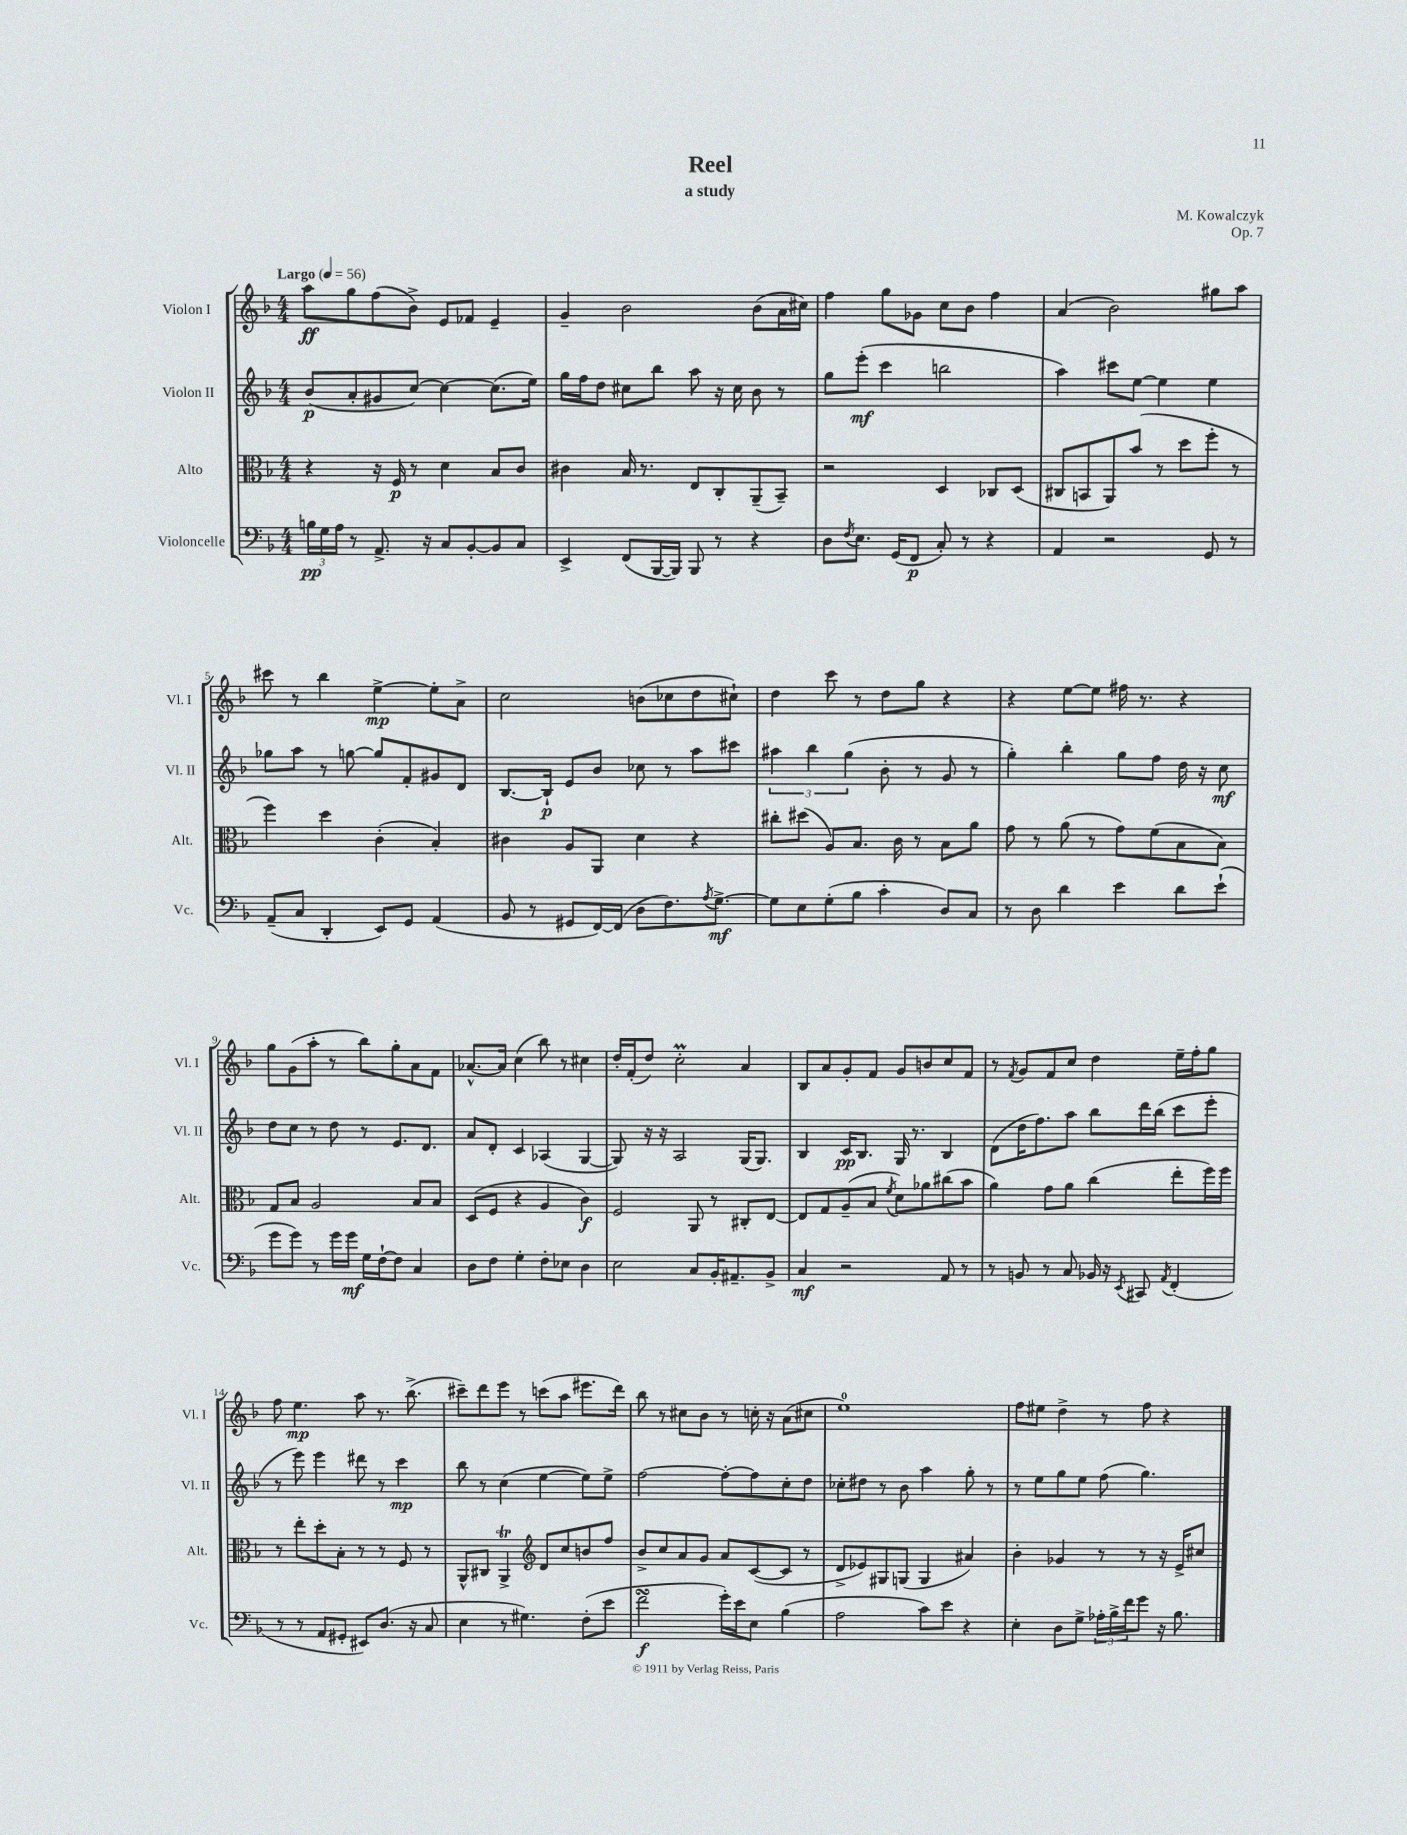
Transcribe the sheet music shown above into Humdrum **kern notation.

**kern	**dynam	**kern	**dynam	**kern	**dynam	**kern	**dynam
*part4	*part4	*part3	*part3	*part2	*part2	*part1	*part1
*staff4	*staff4	*staff3	*staff3	*staff2	*staff2	*staff1	*staff1
*I"Violoncelle	*	*I"Alto	*	*I"Violon II	*	*I"Violon I	*
*I'Vc.	*	*I'Alt.	*	*I'Vl. II	*	*I'Vl. I	*
*clefF4	*	*clefC3	*	*clefG2	*	*clefG2	*
*k[b-]	*	*k[b-]	*	*k[b-]	*	*k[b-]	*
*M4/4	*	*M4/4	*	*M4/4	*	*M4/4	*
*MM56	*	*MM56	*	*MM56	*	*MM56	*
=1	=1	=1	=1	=1	=1	=1	=1
!	!	!	!	!	!	!LO:TX:a:B:t=Largo	!
24Bn\LL	pp	4r	.	(8b-/L	p	8aa\L	ff
24G\	.	.	.	.	.	.	.
24A\JJ	.	.	.	.	.	.	.
8r	.	.	.	8a'/	.	8gg\	.
8.AA^/	.	16r	.	8g#X/	.	(8ff\	.
.	.	16F/	p	.	.	.	.
.	.	8r	.	[8cc/J)	.	8b-^\J)	.
16r	.	.	.	.	.	.	.
8C/L	.	4d\	.	4cc\_	.	8e/L	.
[8BB-'/	.	.	.	.	.	8f-X/J	.
8BB-/]	.	8B-/L	.	(8.cc\L]	.	4e~/	.
8C/J	.	8c/J	.	.	.	.	.
.	.	.	.	16ee\Jk)	.	.	.
=2	=2	=2	=2	=2	=2	=2	=2
4EE^/	.	4c#X\	.	16gg\LL	.	4g~/	.
.	.	.	.	16ff\J	.	.	.
.	.	.	.	8dd\J	.	.	.
(8FF/L	.	16B-/	.	8cc#X\L	.	2b-\	.
.	.	8.r	.	.	.	.	.
[16BBB-/L	.	.	.	8bb-\J	.	.	.
16BBB-/JJ])	.	.	.	.	.	.	.
8BBB-/	.	8E/L	.	8aa\	.	.	.
8r	.	8C'/	.	16r	.	.	.
.	.	.	.	16cc#\	.	.	.
4r	.	(8AA~/	.	8b-\	.	(8b-\L	.
.	.	8BB-~/J)	.	8r	.	16a\L	.
.	.	.	.	.	.	16cc#X\JJ)	.
=3	=3	=3	=3	=3	=3	=3	=3
8D\L	.	2r	.	8gg\L	.	4ff\	.
8qF/	.	.	.	.	.	.	.
8.E\J	.	.	.	(8eee'\J	mf	.	.
.	.	.	.	4ccc\	.	8gg\L	.
(16GG/KL	.	.	.	.	.	.	.
8FF/J	p	.	.	.	.	8g-X\J	.
8C'/)	.	4D/	.	2bbn\	.	8cc\L	.
8r	.	.	.	.	.	8b-\J	.
4r	.	8C-X/L	.	.	.	4ff\	.
.	.	(8D/J	.	.	.	.	.
=4	=4	=4	=4	=4	=4	=4	=4
4AA/	.	8C#X/L	.	4aa\)	.	(4a/	.
.	.	8BBn/	.	.	.	.	.
2r	.	8AA/)	.	8ccc#X\L	.	2b-\)	.
.	.	(8b-/J	.	[8ee\J	.	.	.
.	.	8r	.	4ee\]	.	.	.
.	.	8dd\L	.	.	.	.	.
8GG/	.	8ff'\J	.	4ee\	.	8gg#X\L	.
8r	.	8r	.	.	.	8aa\J	.
!!LO:LB:g=z
=5	=5	=5	=5	=5	=5	=5	=5
(8AA~/L	.	4ff\)	.	8gg-X\L	.	8ccc#X\	.
8C/J	.	.	.	8aa\J	.	8r	.
4DD'/	.	4dd\	.	8r	.	4bb-\	.
.	.	.	.	[8ggn\	.	.	.
8EE/L)	.	(4c'\	.	8gg/L]	.	[4ee^\	mp
8GG/J	.	.	.	8f'/	.	.	.
(4AA/	.	4B-'/)	.	8g#X/	.	8ee'\L]	.
.	.	.	.	8d/J	.	8a^\J	.
=6	=6	=6	=6	=6	=6	=6	=6
8BB-/	.	4c#X\	.	[8.B-/L	.	2cc\	.
8r	.	.	.	.	.	.	.
.	.	.	.	16B-`/Jk]	p	.	.
8GG#X/L	.	8A/L	.	8e/L	.	.	.
[16FF/L)	.	8AA/J	.	8b-/J	.	.	.
(16FF/JJ]	.	.	.	.	.	.	.
8D\L	.	4d\	.	8cc-X\	.	(8bn\L	.
8.F\)	.	.	.	8r	.	8cc-X\	.
.	.	4r	.	8aa\L	.	8dd\	.
8qA/	.	.	.	.	.	.	.
[8.G^\J	mf	.	.	.	.	.	.
.	.	.	.	8ccc#X\J	.	8cc#X`\J)	.
=7	=7	=7	=7	=7	=7	=7	=7
8G\L]	.	8cc#X'\L	.	6aa#X\	.	4dd\	.
8E\	.	(8dd#X\J	.	.	.	.	.
.	.	.	.	6bb-\	.	.	.
(8G'\	.	8A/L)	.	.	.	8ccc\	.
.	.	.	.	(6gg\	.	.	.
8B-\J	.	8.B-/J	.	.	.	8r	.
4c'\	.	.	.	8b-'\	.	8dd\L	.
.	.	16c\	.	.	.	.	.
.	.	8r	.	8r	.	8gg\J	.
8D/L)	.	8B-\L	.	8g/	.	4r	.
8C/J	.	8a\J	.	8r	.	.	.
=8	=8	=8	=8	=8	=8	=8	=8
8r	.	8g\	.	4gg'\)	.	4r	.
8D\	.	8r	.	.	.	.	.
4d\	.	(8a\	.	4bb-'\	.	[8ee\L	.
.	.	8r	.	.	.	8ee\J]	.
4e\	.	8g\L)	.	8gg\L	.	16ff#X\	.
.	.	.	.	.	.	8.r	.
.	.	(8f\	.	8ff\J	.	.	.
8d\L	.	8B-\	.	16dd\	.	4r	.
.	.	.	.	16r	.	.	.
(8e`\J	.	8B-\J)	.	8cc\	mf	.	.
!!LO:LB:g=z
=9	=9	=9	=9	=9	=9	=9	=9
8g\L	.	8G/L	.	8dd\L	.	8gg\L	.
8g\J)	.	8B-/J	.	8cc\J	.	(8g\	.
8r	.	2A/	.	8r	.	8aa'\J	.
16g\LL	.	.	.	8dd\	.	8r	.
16g\JJ	mf	.	.	.	.	.	.
16G\LL	.	.	.	8r	.	8bb-\L)	.
[16F`\J	.	.	.	.	.	.	.
8F\J]	.	.	.	8.e/L	.	8gg'\	.
4C/	.	8B-/L	.	.	.	8a\	.
.	.	.	.	8.d/J	.	.	.
.	.	8B-/J	.	.	.	8f\J	.
=10	=10	=10	=10	=10	=10	=10	=10
8D\L	.	(8D/L	.	8a/L	.	[8.a-X^^/L	.
8F\J	.	8F/J	.	8d'/J	.	.	.
.	.	.	.	.	.	16a-/Jk]	.
4G'\	.	4r	.	4c/	.	(4cc\	.
8F'\L	.	4A/	.	(4A-X/	.	8bb-\)	.
8E-X\J	.	.	.	.	.	8r	.
4D\	.	4c\)	f	[4G/	.	4cc#X\	.
=11	=11	=11	=11	=11	=11	=11	=11
2E\	.	2F/	.	8G/])	.	16dd'/LL	.
.	.	.	.	.	.	(16f'/J	.
.	.	.	.	16r	.	8dd/J)	.
.	.	.	.	16r	.	.	.
.	.	.	.	2A/	.	2ccM'\	.
8C/L	.	8AA/	.	.	.	.	.
16BB-'/K	.	8r	.	.	.	.	.
8.AA#X~/	.	.	.	.	.	.	.
.	.	8C#X'/L	.	(16G/KL	.	4a/	.
.	.	.	.	8.G/J)	.	.	.
8BB-^/J	.	[8E/J	.	.	.	.	.
=12	=12	=12	=12	=12	=12	=12	=12
4C/	mf	8E/L]	.	4B-/	.	8B-/L	.
.	.	8G/	.	.	.	8a/	.
2r	.	(8A~/	.	16c/KL	pp	8g'/	.
.	.	.	.	8.B-/J	.	.	.
.	.	8B-/J	.	.	.	8f/J	.
.	.	8qf/	.	.	.	.	.
.	.	8d\L)	.	16G/	.	8g/L	.
.	.	.	.	8.r	.	.	.
.	.	8a-X\	.	.	.	8bn/	.
8AA/	.	(8cc#X\	.	4B-/	.	8cc/	.
8r	.	8b-\J	.	.	.	8f/J	.
=13	=13	=13	=13	=13	=13	=13	=13
8r	.	4a\)	.	(8d\L	.	8r	.
.	.	.	.	.	.	8qf/	.
8BBn/	.	.	.	16dd\K	.	8g/L	.
.	.	.	.	8.ff\)	.	.	.
8r	.	8g\L	.	.	.	8f/	.
8C/	.	8a\J	.	8aa\J	.	8cc/J	.
16BB-X/	.	(4cc\	.	8bb-\L	.	4dd\	.
16r	.	.	.	.	.	.	.
8qEE/	.	.	.	.	.	.	.
8CC#X/	.	.	.	16ddd\L	.	.	.
.	.	.	.	(16bb-\JJ	.	.	.
8qAA/	.	.	.	.	.	.	.
(4FF'/	.	8ee'\L	.	8ccc\L	.	16ee~\LL	.
.	.	.	.	.	.	16ff'\J	.
.	.	16ff\L)	.	8eee'\J	.	8gg\J	.
.	.	16ff\JJ	.	.	.	.	.
!!LO:LB:g=z
=14	=14	=14	=14	=14	=14	=14	=14
8r	.	8r	.	8r	.	8ff\	.
8r	.	8ee'\L	.	8eee\)	.	4.ee\	mp
8AA/L	.	8dd'\	.	4eee\	.	.	.
8GG#X'/J	.	8B-'\J	.	.	.	.	.
8EE#X/L)	.	8r	.	8ddd#X\	.	8aa\	.
(8.D/J	.	8r	.	8r	.	8.r	.
.	.	8F/	.	4ccc\	mp	.	.
16r	.	.	.	.	.	(8.bb-^\	.
8C/	.	8r	.	.	.	.	.
=15	=15	=15	=15	=15	=15	=15	=15
4E\	.	8AA^^/L	.	8bb-\	.	8ccc#X~\L)	.
.	.	8C#X/J	.	8r	.	8ddd\	.
8r	.	4AAt^/	.	(4cc\	.	8eee\J	.
4.G#X\)	.	.	.	.	.	8r	.
*	*	*clefG2	*	*	*	*	*
.	.	8d/L	.	[4ee\	.	(8cccn\L	.
.	.	8cc/	.	.	.	8aa\J	.
(8F'\L	.	8bn/	.	8ee\L])	.	8.eee#X\L	.
8e\J	.	8ff/J	.	8ee^\J	.	.	.
.	.	.	.	.	.	16ddd\Jk)	.
=16	=16	=16	=16	=16	=16	=16	=16
2fsSSs\	f	8b-^/L	.	[2ff\	.	8bb-\	.
.	.	8cc/	.	.	.	8r	.
.	.	8a/	.	.	.	8cc#X\L	.
.	.	8g/J	.	.	.	8b-\J	.
16g'\LL)	.	8a/L	.	8ff'\L_	.	8r	.
16e\J	.	.	.	.	.	.	.
8E\J	.	([8c/	.	8ff\]	.	16ccn'\	.
.	.	.	.	.	.	16r	.
(4B-\	.	8c/J]	.	8cc'\	.	(8a\L	.
.	.	8r	.	8dd\J	.	8cc#X\J	.
=17	=17	=17	=17	=17	=17	=17	=17
2A\	.	8d^/L	.	8cc-X'\L	.	1ee)	.
.	.	8e-X/)	.	8dd#X\J	.	.	.
.	.	8G#X/	.	8r	.	.	.
.	.	(8Gn/J	.	8b-\	.	.	.
8c\L)	.	4G/	.	4aa\	.	.	.
8e\J	.	.	.	.	.	.	.
4r	.	4a#X/)	.	8gg'\	.	.	.
.	.	.	.	8r	.	.	.
=18	=18	=18	=18	=18	=18	=18	=18
4E'\	.	4b-'\	.	8r	.	8ff\L	.
.	.	.	.	8ee\L	.	8ee#X\J	.
8D\L	.	4g-X/	.	8gg\	.	4dd^\	.
8G^\J	.	.	.	8ee\J	.	.	.
24A-X'\LL	.	8r	.	(8ff\	.	8r	.
24B-^\	.	.	.	.	.	.	.
24f\J	.	.	.	.	.	.	.
8g\J	.	8r	.	4.gg\)	.	8ff\	.
16r	.	16r	.	.	.	4r	.
8.B-\	.	16e^/KL	.	.	.	.	.
.	.	8cc#X/J	.	.	.	.	.
==	==	==	==	==	==	==	==
*-	*-	*-	*-	*-	*-	*-	*-
